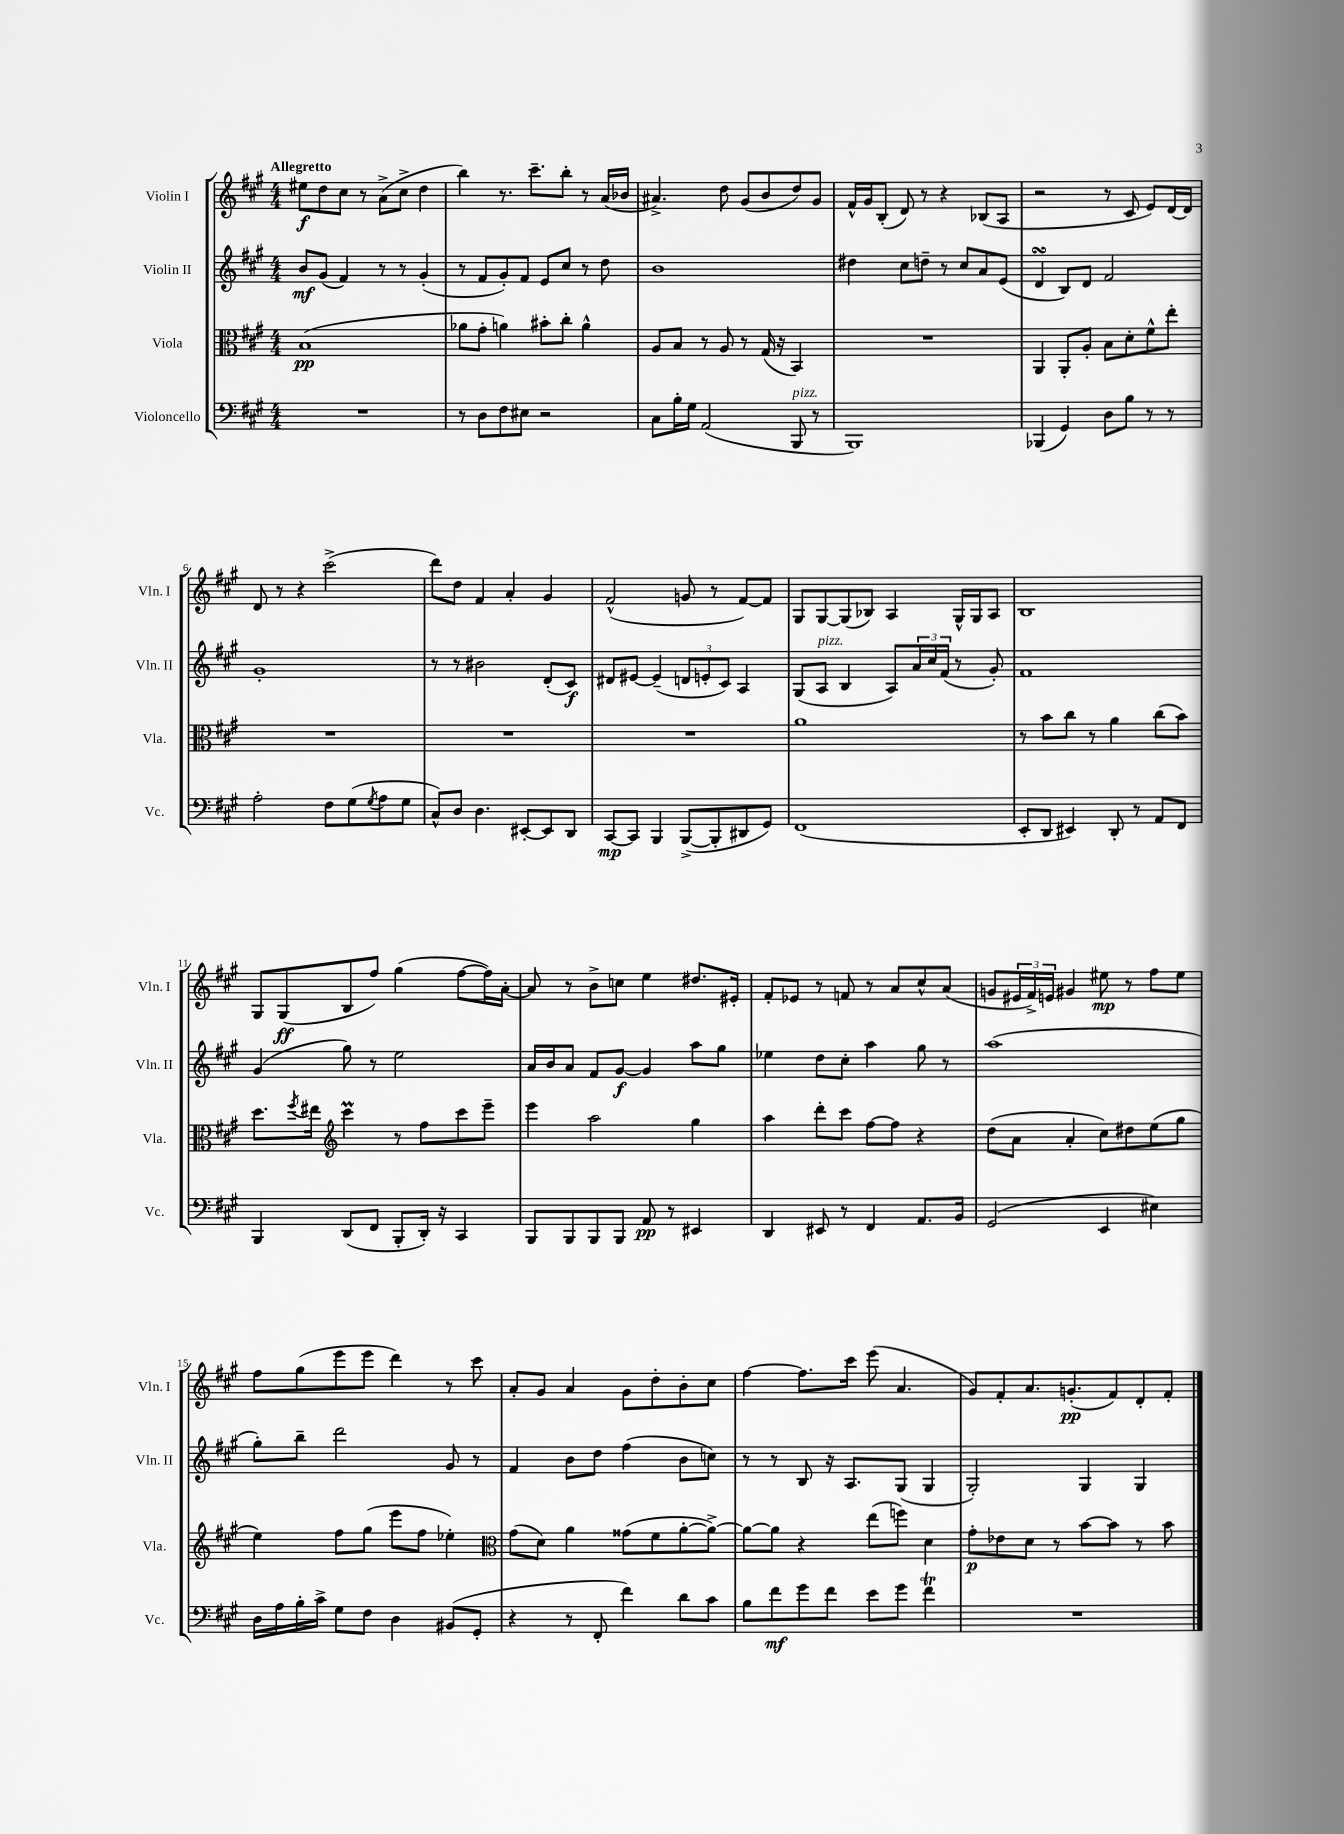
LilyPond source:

<<
\new StaffGroup <<
\new Staff = "s0" \with { instrumentName = "Violin I" shortInstrumentName = "Vln. I" } {
    \clef treble \key a \major \numericTimeSignature \time 4/4 \tempo "Allegretto"
    eis''8\f d''8 cis''8 r8 a'8->( cis''8-> d''4 |
    b''4) r8. cis'''8.-- b''8-. r8 a'16( bes'16 |
    ais'4.->) d''8 gis'8( b'8 d''8) gis'8 |
    fis'16-^ gis'16 b8-.( d'8) r8 r4 bes8( a8 |
    r2 r8 cis'8 e'8) d'16~ d'16 |
    d'8 r8 r4 cis'''2->( |
    d'''8) d''8 fis'4 a'4-. gis'4 |
    fis'2-^( g'8 r8 fis'8~) fis'8 |
    gis8 gis8~ gis8( bes8) a4 gis16-^ gis16 a8 |
    b1 |
    gis8 gis8\ff( b8 fis''8) gis''4( fis''8~ fis''16) a'16~-. |
    a'8 r8 b'8-> c''8 e''4 dis''8. eis'16-. |
    fis'8-. ees'8 r8 f'8 r8 a'8 cis''8-^ a'8( |
    g'8 \tuplet 3/2 { eis'16 fis'16->) e'16 } gis'4 eis''8\mp r8 fis''8 eis''8 |
    fis''8 gis''8( e'''8 e'''8 d'''4) r8 cis'''8 |
    a'8-. gis'8 a'4 gis'8 d''8-. b'8-. cis''8 |
    fis''4~ fis''8. cis'''16 e'''8( a'4. |
    gis'8) fis'8-. a'8. g'8.-.\pp( fis'8) d'8-. fis'8-. \bar "|." |
}
\new Staff = "s1" \with { instrumentName = "Violin II" shortInstrumentName = "Vln. II" } {
    \clef treble \key a \major \numericTimeSignature \time 4/4
    b'8\mf gis'8( fis'4) r8 r8 gis'4-.( |
    r8 fis'8 gis'8-.) fis'8 e'8 cis''8 r8 d''8 |
    b'1 |
    dis''4 cis''8 d''8-- r8 cis''8 a'8 e'8( |
    d'4\turn b8) d'8 fis'2 |
    gis'1-. |
    r8 r8 bis'2 d'8-.( cis'8\f) |
    dis'8 eis'8~ eis'4--( \tuplet 3/2 { d'8 e'8-. cis'8) } a4 |
    gis8( a8^\markup { \italic "pizz." } b4 a8) \tuplet 3/2 { a'16 cis''16 fis'16( } r8 gis'8-.) |
    fis'1 |
    gis'4( gis''8) r8 e''2 |
    a'16 b'16 a'8 fis'8 gis'8~\f gis'4 a''8 gis''8 |
    ees''4 d''8 cis''8-. a''4 gis''8 r8 |
    a''1( |
    gis''8-.) b''8-- d'''2 gis'8 r8 |
    fis'4 b'8 d''8 fis''4( b'8 c''8) |
    r8 r8 b8 r16 a8. gis8( gis4 |
    gis2-.) gis4 gis4 \bar "|." |
}
\new Staff = "s2" \with { instrumentName = "Viola" shortInstrumentName = "Vla." } {
    \clef alto \key a \major \numericTimeSignature \time 4/4
    b1\pp( |
    aes'8 gis'8-. a'4) bis'8-. cis''8-. a'4-^ |
    a8 b8 r8 a8 r8 gis16( r16 b,4) |
    R1 |
    a,4 a,8-. a8-. b8 d'8-. fis'8-^ e''8-. |
    R1 |
    R1 |
    R1 |
    a'1 |
    r8 b'8 cis''8 r8 a'4 cis''8( b'8) |
    d''8. \acciaccatura { fis''8 } eis''16 \clef treble cis'''4\prall r8 fis''8 cis'''8 e'''8-- |
    e'''4 a''2 gis''4 |
    a''4 d'''8-. cis'''8 fis''8~ fis''8 r4 |
    d''8( a'8 a'4-. cis''8) dis''8 e''8( gis''8 |
    e''4) fis''8 gis''8( e'''8 fis''8 ees''4-.) |
    \clef alto gis'8( d'8) a'4 gisis'8( fis'8 a'8~-. a'8~->) |
    a'8~ a'8 r4 e''8( f''8) d'4 |
    gis'8-.\p ees'8 d'8 r8 b'8~ b'8 r8 b'8 \bar "|." |
}
\new Staff = "s3" \with { instrumentName = "Violoncello" shortInstrumentName = "Vc." } {
    \clef bass \key a \major \numericTimeSignature \time 4/4
    R1 |
    r8 d8 fis8 eis8 r2 |
    cis8 b16-. gis16 a,2( b,,8^\markup { \italic "pizz." } r8 |
    b,,1) |
    bes,,4( gis,4) d8 b8 r8 r8 |
    a2-. fis8 gis8( \acciaccatura { gis8 } a8 gis8 |
    cis8-^) d8 d4. eis,8~-. eis,8 d,8 |
    cis,8~\mp cis,8 b,,4 b,,8~->( b,,8-. dis,8 gis,8) |
    fis,1( |
    e,8-. d,8 eis,4) d,8-. r8 a,8 fis,8 |
    b,,4 d,8( fis,8 b,,8-. d,16-.) r16 cis,4 |
    b,,8 b,,8 b,,8 b,,8 a,8\pp r8 eis,4 |
    d,4 eis,8 r8 fis,4 a,8. b,16 |
    gis,2( e,4 eis4) |
    d16 a16 b16-. cis'16-> gis8 fis8 d4 bis,8( gis,8-. |
    r4 r8 fis,8-. fis'4) d'8 cis'8 |
    b8 fis'8\mf gis'8 fis'8 e'8 gis'8 fis'4\trill |
    R1 \bar "|." |
}
>>
>>
